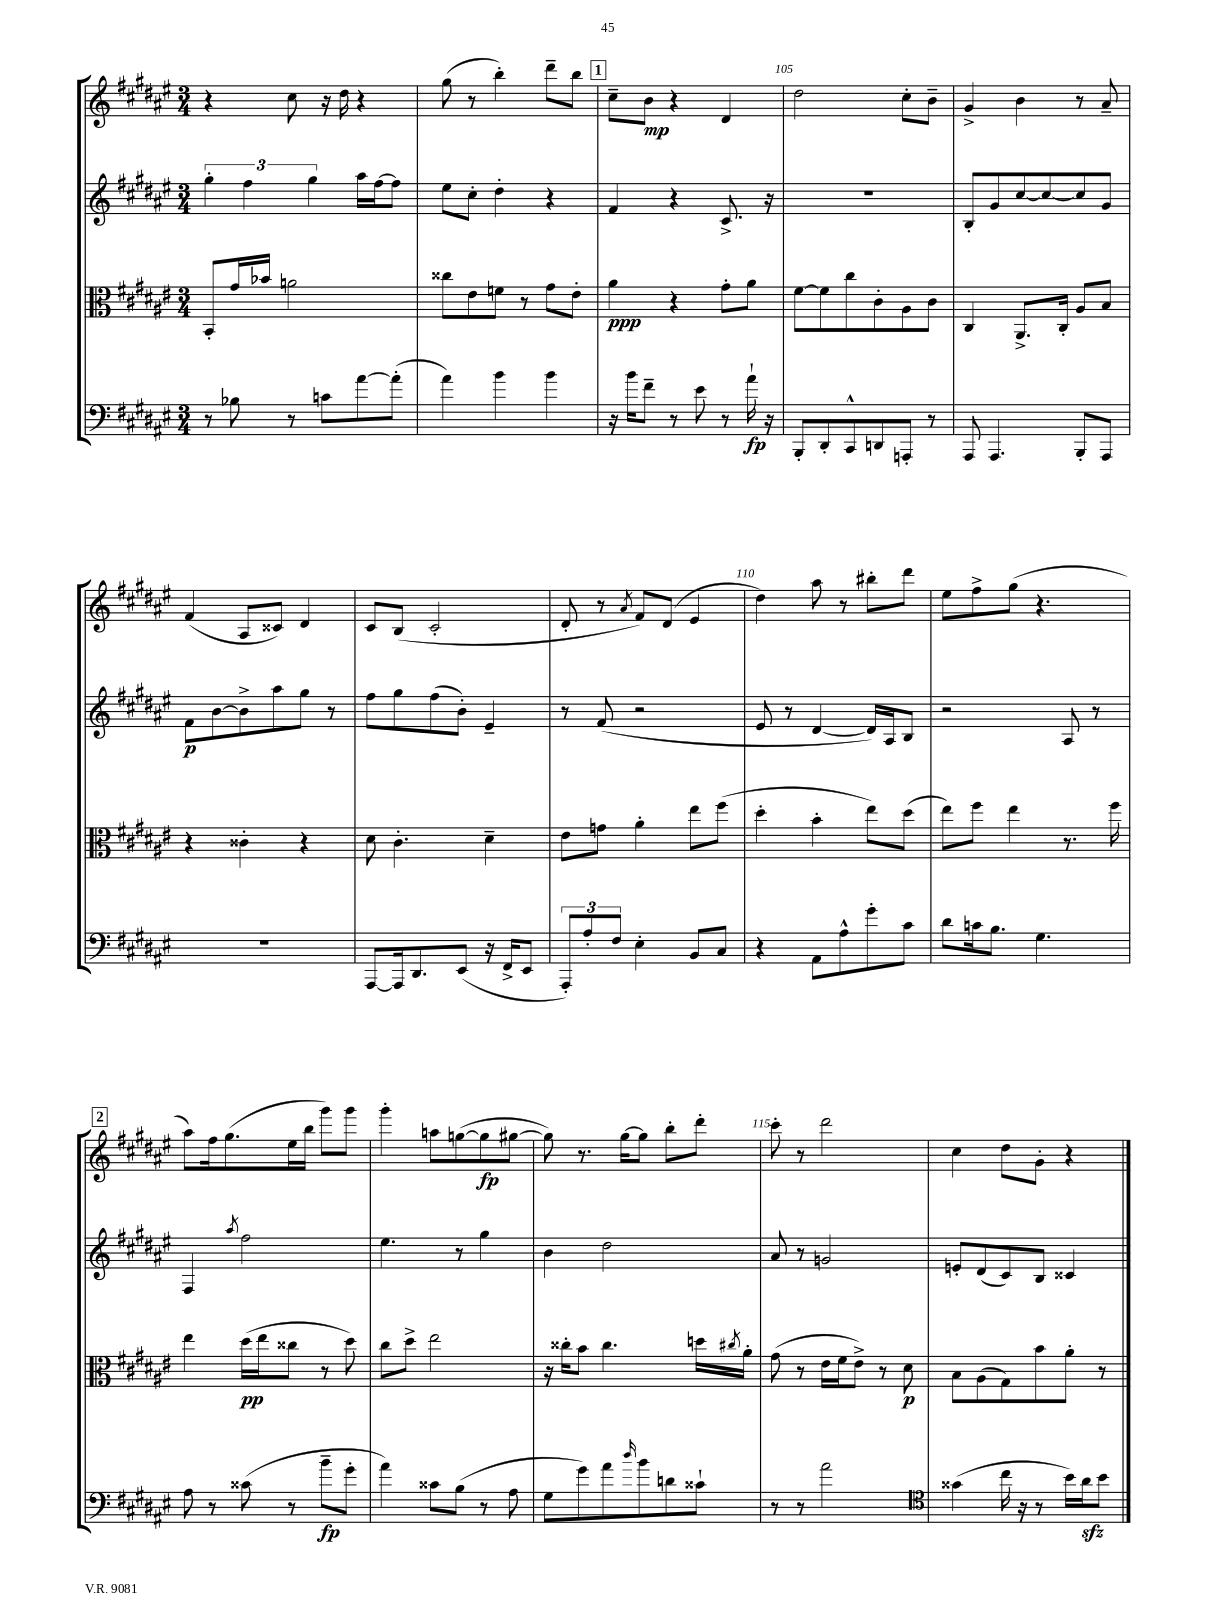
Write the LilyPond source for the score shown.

<<
\new StaffGroup <<
\new Staff = "s0" {
    \clef treble \key fis \major \numericTimeSignature \time 3/4
    r4 cis''8 r16 dis''16 r4 |
    gis''8( r8 b''4-.) dis'''8-- b''8 |
    \mark \markup { \box "1" } cis''8-- b'8\mp r4 dis'4 |
    dis''2 cis''8-. b'8-- |
    gis'4-> b'4 r8 ais'8-- |
    fis'4( ais8 cisis'8) dis'4 |
    cis'8 b8( cis'2-. |
    dis'8-. r8 \acciaccatura { ais'8 } fis'8) dis'8( eis'4 |
    dis''4) ais''8 r8 bis''8-. dis'''8 |
    eis''8 fis''8-> gis''8( r4. |
    \mark \markup { \box "2" } ais''8) fis''16 gis''8.( eis''16 b''16 gis'''8) gis'''8 |
    gis'''4-. a''8 g''8~( g''8\fp gis''8~ |
    gis''8) r8. gis''16~ gis''8 b''8-. dis'''8-. |
    cis'''8-. r8 dis'''2 |
    cis''4 dis''8 gis'8-. r4 \bar "|." |
}
\new Staff = "s1" {
    \clef treble \key fis \major \numericTimeSignature \time 3/4
    \tuplet 3/2 { gis''4-. fis''4 gis''4 } ais''16 fis''16~ fis''8 |
    eis''8 cis''8-. dis''4-. r4 |
    \mark \markup { \box "1" } fis'4 r4 cis'8.-> r16 |
    R2. |
    b8-. gis'8 cis''8~ cis''8~ cis''8 gis'8 |
    fis'8\p b'8~ b'8-> ais''8 gis''8 r8 |
    fis''8 gis''8 fis''8( b'8-.) eis'4-- |
    r8 fis'8( r2 |
    eis'8 r8 dis'4~ dis'16) ais16 b8 |
    r2 ais8 r8 |
    \mark \markup { \box "2" } fis4 \acciaccatura { ais''8 } fis''2 |
    eis''4. r8 gis''4 |
    b'4 dis''2 |
    ais'8 r8 g'2 |
    e'8-. dis'8( cis'8) b8 cisis'4 \bar "|." |
}
\new Staff = "s2" {
    \clef alto \key fis \major \numericTimeSignature \time 3/4
    b,8-. gis'16 bes'16 a'2 |
    cisis''8 eis'8 f'8 r8 gis'8 eis'8-. |
    \mark \markup { \box "1" } ais'4\ppp r4 gis'8-. ais'8 |
    fis'8~ fis'8 cis''8 cis'8-. ais8 cis'8 |
    cis4 ais,8.-> cis16-. ais8 b8 |
    r4 cisis'4-. r4 |
    dis'8 cis'4.-. dis'4-- |
    eis'8 g'8 ais'4-. eis''8 fis''8( |
    dis''4-. b'4-. eis''8) dis''8( |
    eis''8) fis''8 eis''4 r8. fis''16 |
    \mark \markup { \box "2" } eis''4 dis''16\pp( eis''16 cisis''8 r8 dis''8) |
    cis''8 dis''8-> eis''2 |
    r16 cisis''16-. b'8 cisis''4. d''16 \acciaccatura { cis''8 } ais'16-. |
    gis'8( r8 eis'16 fis'16 eis'8->) r8 dis'8\p |
    b8 ais8( gis8) b'8 ais'8-. r8 \bar "|." |
}
\new Staff = "s3" {
    \clef bass \key fis \major \numericTimeSignature \time 3/4
    r8 bes8 r8 c'8 ais'8~ ais'8-.( |
    ais'4) b'4 b'4 |
    \mark \markup { \box "1" } r16 b'16 fis'8-- r8 eis'8 r8 ais'16-!\fp r16 |
    b,,8-. dis,8-. cis,8-^ d,8 a,,8-. r8 |
    ais,,8 ais,,4. b,,8-. ais,,8 |
    R2. |
    ais,,8~ ais,,16 dis,8. eis,8( r16 fis,16-> eis,8 |
    \tuplet 3/2 { ais,,8-.) ais8-. fis8 } eis4-. b,8 cis8 |
    r4 ais,8 ais8-^ gis'8-. cis'8 |
    dis'8 c'16 b8. gis4. |
    \mark \markup { \box "2" } ais8 r8 cisis'8( r8 b'8--\fp gis'8-. |
    ais'4) cisis'8 b8( r8 ais8 |
    gis8 gis'8) ais'8 \grace { dis''16 } b'8 d'8 cisis'8-! |
    r8 r8 ais'2 |
    \clef tenor gisis'4( cis''16 r16 r8 b'16) ais'16\sfz b'8 \bar "|." |
}
>>
>>
\layout { \context { \Score currentBarNumber = #102 \override BarNumber.break-visibility = ##(#f #t #t) barNumberVisibility = #(every-nth-bar-number-visible 5) } }
